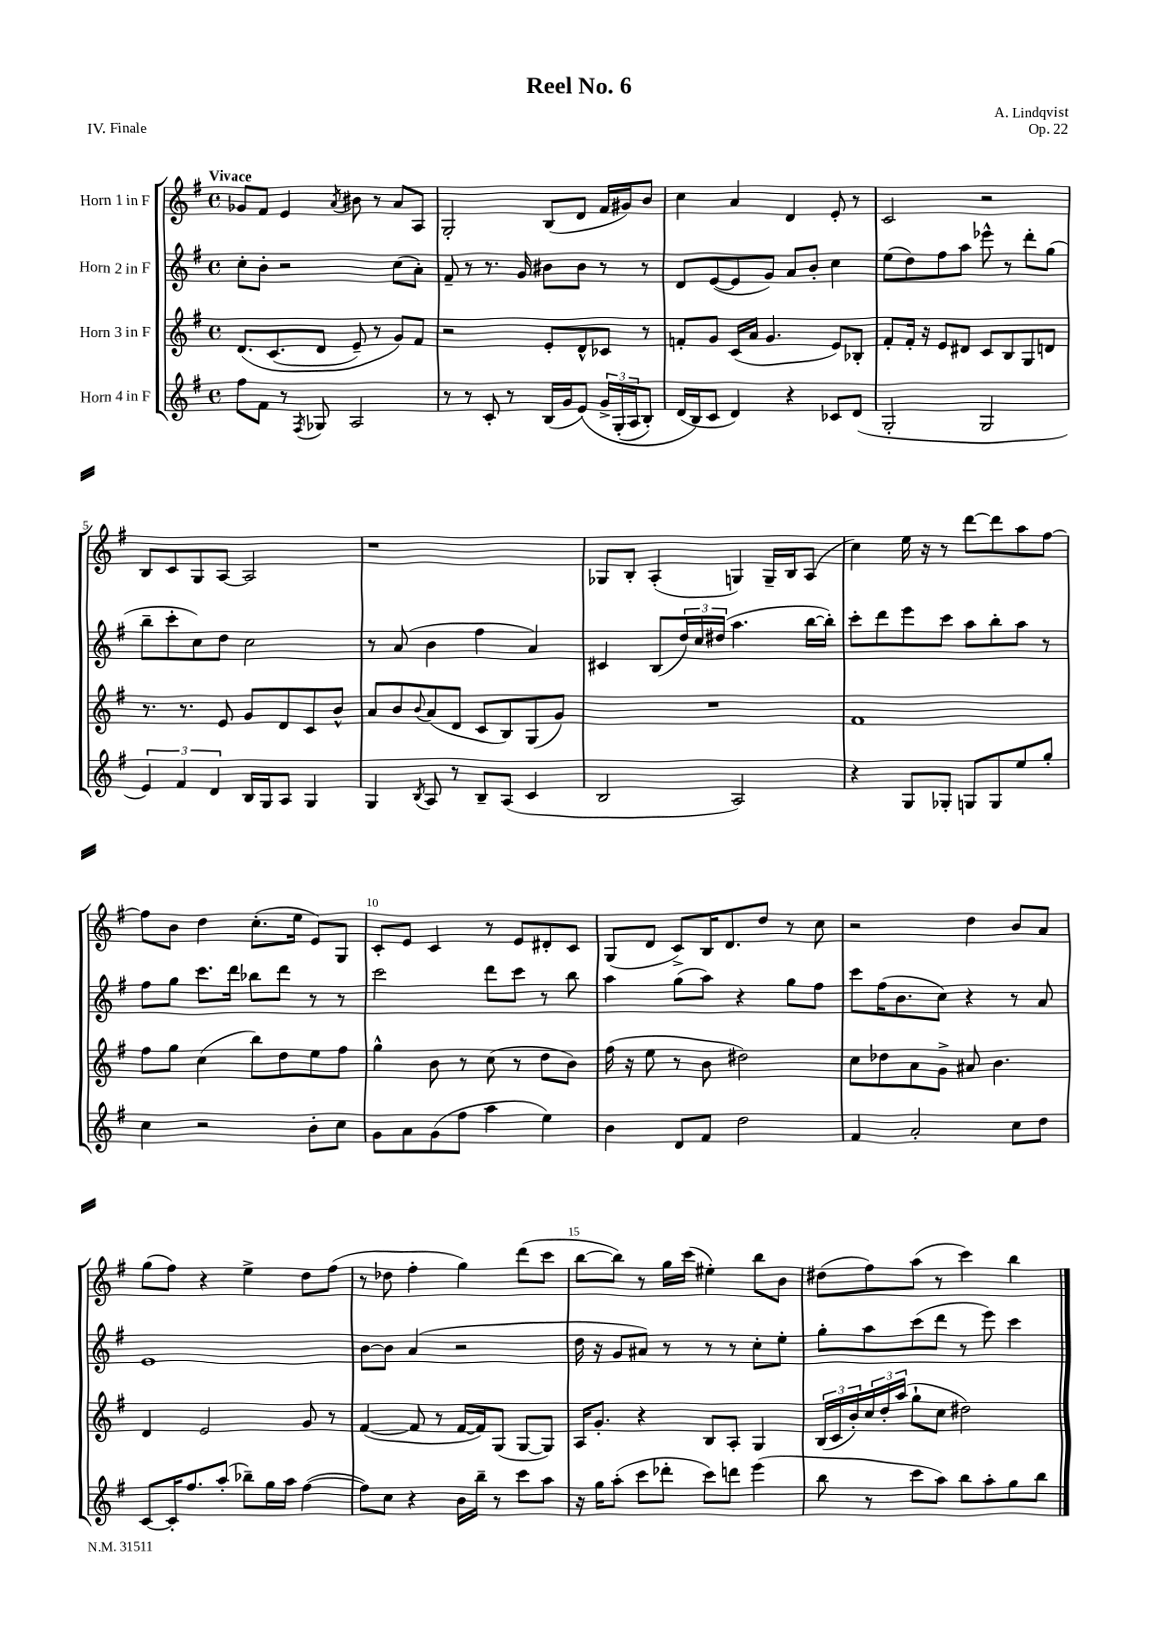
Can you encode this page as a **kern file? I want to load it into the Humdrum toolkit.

**kern	**kern	**kern	**kern
*staff4	*staff3	*staff2	*staff1
*clefG2	*clefG2	*clefG2	*clefG2
*k[f#]	*k[f#]	*k[f#]	*k[f#]
*M4/4	*M4/4	*M4/4	*M4/4
*met(c)	*met(c)	*met(c)	*met(c)
8ff#	&(8.d	8cc'	8g-
8f#	.	8b'	8f#
.	(8.c	.	.
8r	.	2r	4e
8qF#	.	.	.
8G-	8d	.	.
.	.	.	8qa
2A	8e~)	.	8b#
.	8r	.	8r
.	8g&)	(8cc	8a
.	8f#	8a')	8A
=	=	=	=
8r	2r	8f#~	2G'
8r	.	8r	.
8c'	.	8.r	.
8r	.	.	.
.	.	16g	.
(16B	8e'	8b#	(8B
16g	.	.	.
&(8e)	8d^^	8b#	8d
24g^	8c-	8r	16f#
(24G'	.	.	.
.	.	.	16g#)
24A	.	.	.
8B')	8r	8r	8b
=	=	=	=
(16d	8f'	8d	4cc
16B&)	.	.	.
8c	8g	([8e	.
4d)	(16c	8e]	4a
.	16a	.	.
.	4.g	8g)	.
4r	.	8a	4d
.	.	8b'	.
8c-	8e)	4cc	8e'
(8d	8B-'	.	8r
=	=	=	=
2G'	8f#'	(8ee	2c
.	16f#'	8dd)	.
.	16r	.	.
.	8e	8ff#	.
.	8d#	8aa	.
2G	8c	8eee-^^	2r
.	8B	8r	.
.	8G	8ddd'	.
.	8d	(8gg	.
=	=	=	=
6e)	8.r	8bb~	8B
.	.	8ccc'	8c
6f#	.	.	.
.	8.r	.	.
.	.	8cc)	8G
6d	.	.	.
.	8e	8dd	[8A
16B	8g	2cc	2A]
16G	.	.	.
8A	8d	.	.
4G	8c	.	.
.	8b^^	.	.
=	=	=	=
4G	8a	8r	1r
.	8b	(8a	.
8qB	8qqb	.	.
8A	(8a	4b	.
8r	8d	.	.
8B~	8c	4ff#	.
(8A	8B)	.	.
4c	(8G	4a)	.
.	8g)	.	.
=	=	=	=
2B	1r	4c#	8G-
.	.	.	8B'
.	.	(8B	(4A'
.	.	24dd)	.
.	.	24cc	.
.	.	(24dd#	.
2A)	.	4.aa	4G)
.	.	.	16G~
.	.	.	16B
.	.	[16bb	(8A
.	.	16bb'])	.
=	=	=	=
4r	1f#	8ccc'	4cc)
.	.	8ddd	.
8G	.	8eee	16ee
.	.	.	16r
8G-'	.	8ccc	8r
8G	.	8aa	[8ddd
8G	.	8bb'	8ddd]
8ee	.	8aa	8aa
8gg'	.	8r	[8ff#
=	=	=	=
4cc	8ff#	8ff#	8ff#]
.	8gg	8gg	8b
2r	(4cc	8.ccc	4dd
.	.	16ddd	.
.	8bb)	8bb-	(8.cc'
.	8dd	8ddd	.
.	.	.	16ee
8b'	8ee	8r	8e)
8cc	8ff#	8r	8G
=	=	=	=
8g	4gg^^	2ccc	8c'
8a	.	.	8e
(8g	8b	.	4c
8ff#	8r	.	.
4aa	(8cc	8ddd	8r
.	8r	8ccc	8e
4ee)	8dd	8r	8d#'
.	8b)	8bb	8c
=	=	=	=
4b	(16ff#	4aa	(8G
.	16r	.	.
.	8ee	.	8d
8d	8r	(8gg	8c^)
8f#	8b	8aa)	16B
.	.	.	8.d
2dd	2dd#)	4r	.
.	.	.	8dd
.	.	8gg	8r
.	.	8ff#	8cc
=	=	=	=
4f#	8cc	8ccc	2r
.	8dd-	(16ff#	.
.	.	8.b	.
2a'	8a	.	.
.	8g^	8cc)	.
.	8a#	4r	4dd
.	4.b	.	.
8cc	.	8r	8b
8dd	.	8a	8a
=	=	=	=
[8c	4d	1e	(8gg
16c']	.	.	8ff#)
8.ff#	.	.	.
.	2e	.	4r
(8aa'	.	.	.
8bb-~)	.	.	4ee^
16gg	.	.	.
16aa	.	.	.
([4ff#	8g	.	8dd
.	8r	.	(8ff#
=	=	=	=
8ff#])	([4f#	[8b	8r
8cc	.	8b]	8dd-
4r	8f#]	(4a	4ff#'
.	8r	.	.
16b	[16f#	2r	4gg)
16bb~	16f#])	.	.
8r	(8G	.	.
8ccc	[8G	.	(8ddd
8aa	8G])	.	8ccc
=	=	=	=
16r	16A	16dd	[8bb
16gg	8.g'	16r	.
(8aa'	.	8g	8bb])
8ccc	4r	8a#)	8r
8ddd-'	.	8r	16gg
.	.	.	(16ccc
8ccc)	8B	8r	4ee#')
8ddd	8A'	8r	.
(4eee	4G	8cc'	8bb
.	.	8ee'	8b
=	=	=	=
8bb	(24B	8gg'	(8dd#
.	24c	.	.
.	24b')	.	.
8r	24cc	8aa	8ff#)
.	24dd'	.	.
.	(24aa	.	.
8ccc	8gg`	(8ccc	(8aa
8aa)	8cc	8ddd	8r
8bb	2dd#)	8r	4ccc)
8aa'	.	8eee)	.
8gg	.	4ccc	4bb
8bb	.	.	.
==	==	==	==
*-	*-	*-	*-
